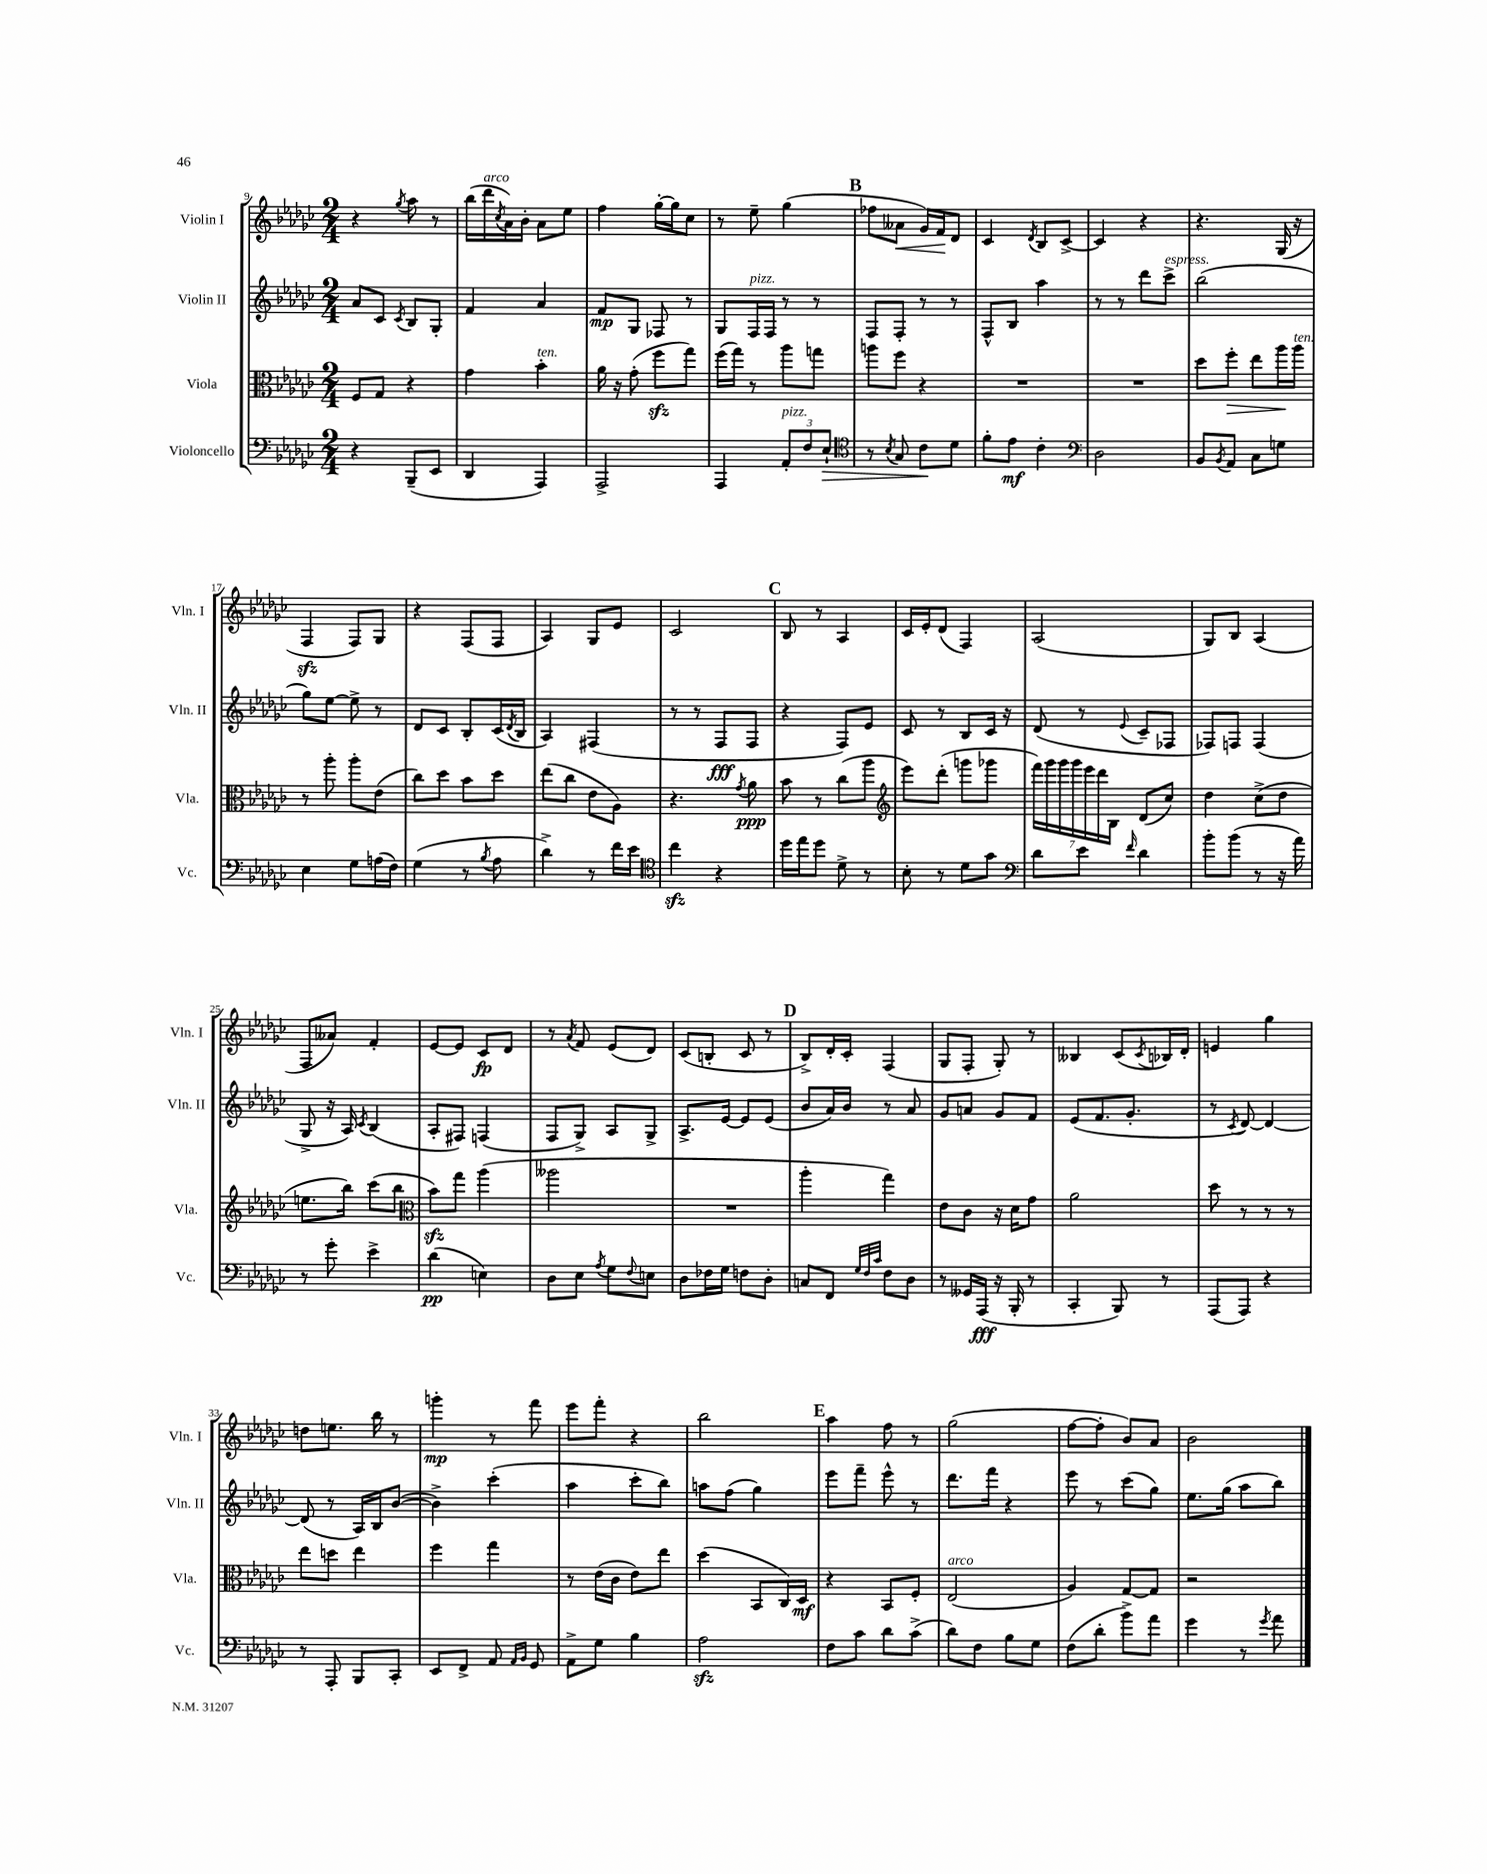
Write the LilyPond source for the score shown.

<<
\new StaffGroup <<
\new Staff = "s0" \with { instrumentName = "Violin I" shortInstrumentName = "Vln. I" } {
    \clef treble \key ges \major \numericTimeSignature \time 2/4
    r4 \acciaccatura { ges''8 } aes''8 r8 |
    bes''16( des'''16^\markup { \italic "arco" } \acciaccatura { ces''8 } aes'16) bes'16-. aes'8 ees''8 |
    f''4 ges''16~-. ges''16 ces''8 |
    r8 ees''8-- ges''4( |
    \mark \markup { \bold "B" } fes''8 aeses'8\< ges'16) f'16\! des'8 |
    ces'4 \acciaccatura { des'8 } bes8 ces'8~-> |
    ces'4 r4 |
    r4. ges16( r16 |
    f4\sfz f8) ges8 |
    r4 f8( f8 |
    aes4) ges8 ees'8 |
    ces'2 |
    \mark \markup { \bold "C" } bes8 r8 aes4 |
    ces'16 ees'16-. des'8( f4) |
    aes2( |
    ges8) bes8 aes4( |
    f8 aeses'8) f'4-. |
    ees'8~ ees'8 ces'8\fp des'8 |
    r8 \acciaccatura { aes'8 } f'8 ees'8( des'8) |
    ces'8( b8-. ces'8 r8 |
    \mark \markup { \bold "D" } bes8->) des'16-. ces'16-. f4( |
    ges8 f8-. ges8-.) r8 |
    beses4 ces'8( \acciaccatura { ces'8 } bes16) des'16-. |
    e'4 ges''4 |
    d''8 e''8. bes''16 r8 |
    g'''4-.\mp r8 f'''8 |
    ees'''8 f'''8-. r4 |
    bes''2 |
    \mark \markup { \bold "E" } aes''4 f''8 r8 |
    ges''2( |
    f''8~ f''8-. bes'8) aes'8 |
    bes'2 \bar "|." |
}
\new Staff = "s1" \with { instrumentName = "Violin II" shortInstrumentName = "Vln. II" } {
    \clef treble \key ges \major \numericTimeSignature \time 2/4
    aes'8 ces'8 \acciaccatura { ces'8 } bes8 ges8-. |
    f'4 aes'4 |
    f'8\mp ges8 fes8 r8 |
    ges8 f16^\markup { \italic "pizz." } f16 r8 r8 |
    \mark \markup { \bold "B" } f8 f8-. r8 r8 |
    f8-^ bes8 aes''4 |
    r8 r8 des'''8 ces'''8->^\markup { \italic "espress." } |
    bes''2( |
    ges''8) ees''8~ ees''8-> r8 |
    des'8 ces'8 bes8-. ces'16( \acciaccatura { des'8 } bes16 |
    aes4) fis4( |
    r8 r8 f8\fff f8 |
    \mark \markup { \bold "C" } r4 f8) ees'8 |
    ces'8 r8 bes8 ces'16 r16 |
    des'8( r8 \appoggiatura { ees'8 } ces'8-- fes8 |
    fes8) f8 f4( |
    ges8-> r16 aes16) \acciaccatura { ces'8 } bes4( |
    aes8-. fis8) f4( |
    f8 ges8->) aes8 ges8-> |
    aes8.-> ees'16~ ees'8 ees'8( |
    \mark \markup { \bold "D" } bes'8 aes'16) bes'16 r8 aes'8 |
    ges'8 a'8 ges'8 f'8 |
    ees'8( f'8. ges'8.-. |
    r8 \acciaccatura { ces'8 } des'8~) des'4~ |
    des'8( r8 aes16) bes16 bes'8~( |
    bes'4->) ces'''4-.( |
    aes''4 ces'''8-. bes''8) |
    a''8 f''8( ges''4) |
    \mark \markup { \bold "E" } ees'''8 f'''8-- ees'''8-^ r8 |
    des'''8. f'''16 r4 |
    ees'''8 r8 ces'''8( ges''8) |
    ees''8. ges''16( aes''8 bes''8) \bar "|." |
}
\new Staff = "s2" \with { instrumentName = "Viola" shortInstrumentName = "Vla." } {
    \clef alto \key ges \major \numericTimeSignature \time 2/4
    f8 ges8 r4 |
    ges'4 bes'4-.^\markup { \italic "ten." } |
    aes'16 r16 ges'8-.( f''8\sfz ges''8) |
    f''16( ges''16) r8 aes''8 g''8 |
    \mark \markup { \bold "B" } a''8 f''8 r4 |
    R2 |
    R2 |
    des''8 f''8-.\> ees''8 aes''16\! aes''16^\markup { \italic "ten." } |
    r8 aes''8-. aes''8-. ees'8( |
    ces''8) des''8 bes'8 des''8 |
    ees''8( ces''8 ees'8 aes8) |
    r4. \acciaccatura { ges'8 } aes'8\ppp |
    \mark \markup { \bold "C" } bes'8 r8 ces''8( aes''8 |
    \clef treble ees'''8) des'''8-.( g'''8 ges'''8 |
    \tuplet 7/4 { f'''16) ges'''16 ges'''16 ges'''16 ees'''16 des'''16 bes16 } des'8( ces''8) |
    des''4 ces''8->( des''8 |
    e''8. bes''16) ces'''8( bes''8 |
    \clef alto bes'8\sfz) ges''8 aes''4( |
    aeses''2 |
    R2 |
    \mark \markup { \bold "D" } aes''4-. ges''4) |
    ees'8 ces'8 r16 des'16 ges'8 |
    aes'2 |
    des''8 r8 r8 r8 |
    ees''8 d''8 ees''4 |
    f''4 ges''4 |
    r8 ees'16( ces'16 ees'8) ees''8 |
    des''4( bes,8 ces16) des16\mf |
    \mark \markup { \bold "E" } r4 bes,8 f8-. |
    ees2^\markup { \italic "arco" }( |
    aes4) ges8~ ges8 |
    r2 \bar "|." |
}
\new Staff = "s3" \with { instrumentName = "Violoncello" shortInstrumentName = "Vc." } {
    \clef bass \key ges \major \numericTimeSignature \time 2/4
    r4 bes,,8--( ees,8 |
    des,4 aes,,4) |
    aes,,2-> |
    aes,,4 \tuplet 3/2 { aes,8-.^\markup { \italic "pizz." } f8 ees8-!\> } |
    \mark \markup { \bold "B" } \clef tenor r8 \acciaccatura { bes8 } ges8 ces'8\! des'8 |
    f'8-. ees'8\mf ces'4-. |
    \clef bass des2 |
    bes,8 \acciaccatura { bes,8 } aes,8 ces8 g8 |
    ees4 ges8 a16( f16) |
    ges4( r8 \acciaccatura { bes8 } aes8 |
    des'4->) r8 f'16 ees'16 |
    \clef tenor ces''4\sfz r4 |
    \mark \markup { \bold "C" } des''16 ees''16 des''8 des'8-> r8 |
    bes8-. r8 des'8 ges'8 |
    \clef bass des'8 ees'8 \grace { f'16 } des'4 |
    bes'8-. bes'8( r8 r16 aes'16) |
    r8 ges'8-. ees'4-> |
    des'4\pp( e4) |
    des8 ees8 \acciaccatura { aes8 } ges8 \appoggiatura { f8 } e8 |
    des8 fes16 ges16 f8 des8-. |
    \mark \markup { \bold "D" } c8 f,8 \grace { ges32 f32 ces'32 } f8 des8 |
    r8 geses,16 aes,,16\fff( r16 bes,,16-. r8 |
    ces,4-. bes,,8) r8 |
    aes,,8( aes,,8) r4 |
    r8 aes,,8-. bes,,8 ces,8-. |
    ees,8 f,8-> aes,8 \grace { aes,16 bes,16 } ges,8 |
    aes,8-> ges8 bes4 |
    aes2\sfz |
    \mark \markup { \bold "E" } f8 ces'8 des'8 ces'8->( |
    des'8) f8 bes8 ges8 |
    f8( des'8-. bes'8->) aes'8 |
    ges'4 r8 \acciaccatura { ges'8 } aes'8 \bar "|." |
}
>>
>>
\layout { \context { \Score currentBarNumber = #9 } }
